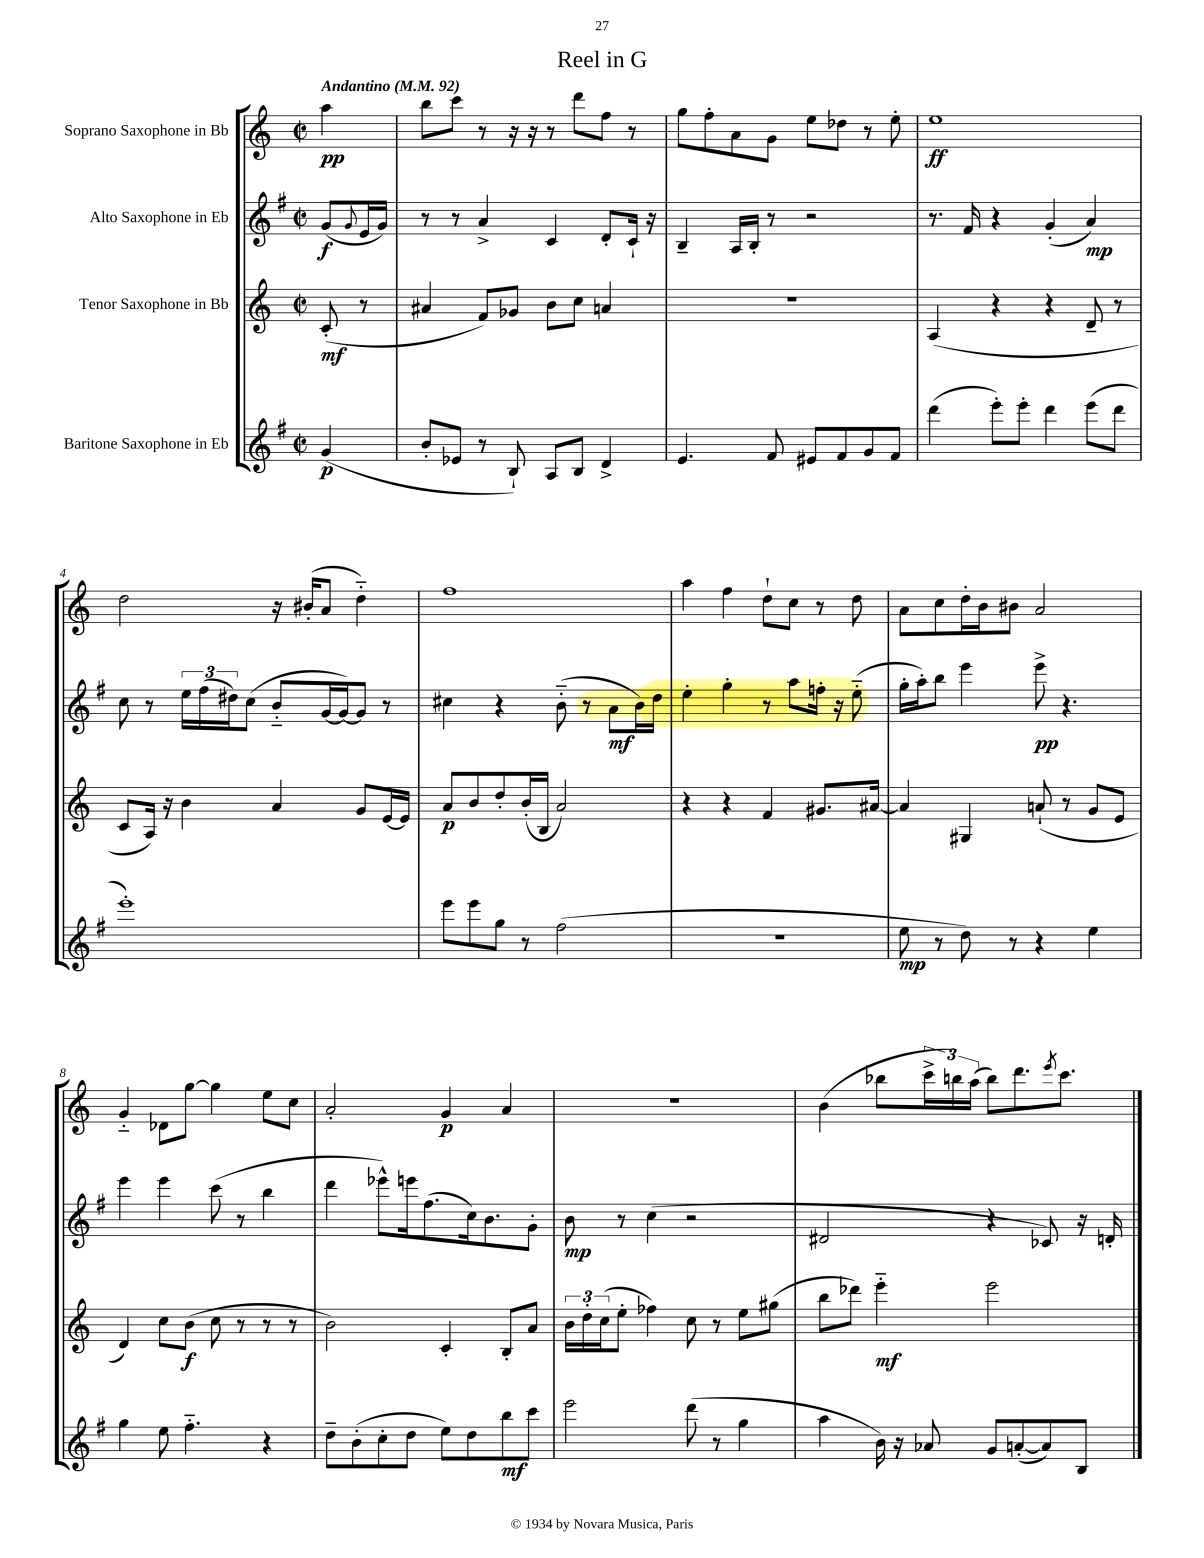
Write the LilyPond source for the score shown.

\header { title = "Reel in G" }
<<
\new StaffGroup <<
\new Staff = "s0" \with { instrumentName = "Soprano Saxophone in Bb" } {
    \clef treble \key c \major \defaultTimeSignature \time 2/2 \partial 4 \tempo "Andantino" 4 = 92
    a''4\pp |
    b''8 c'''8 r8 r16 r16 r8 d'''8 f''8 r8 |
    g''8 f''8-. a'8 g'8 e''8 des''8 r8 e''8-. |
    e''1\ff |
    d''2 r16 bis'16-.( a'8 d''4-_) |
    f''1 |
    a''4 f''4 d''8-! c''8 r8 d''8 |
    a'8 c''8 d''16-. b'16 bis'8 a'2 |
    g'4-_ des'8 g''8~ g''4 e''8 c''8 |
    a'2-. g'4\p a'4 |
    R1 |
    b'4( bes''8 \tuplet 3/2 { c'''16-> b''16) a''16( } b''8) d'''8. \acciaccatura { e'''8 } c'''8. \bar "|." |
}
\new Staff = "s1" \with { instrumentName = "Alto Saxophone in Eb" } {
    \clef treble \key g \major \defaultTimeSignature \time 2/2 \partial 4
    g'8\f( \appoggiatura { g'8 } e'16 g'16) |
    r8 r8 a'4-> c'4 d'8-. c'16-! r16 |
    b4-- a16 b16-. r8 r2 |
    r8. fis'16 r4 g'4-.( a'4\mp) |
    c''8 r8 \tuplet 3/2 { e''16 fis''16( dis''16) } c''8( b'8-_ g'16~ g'16~) g'8 r8 |
    cis''4 r4 b'8-_( r8 a'8\mf b'16) d''16 |
    e''4-. g''4-. r8 a''8 f''16-. r16 e''8-_( |
    g''16-. a''16-.) b''8 e'''4 e'''8->\pp r4. |
    e'''4 e'''4 c'''8( r8 b''4 |
    d'''4 ees'''8-^) e'''16 fis''8.( c''16) b'8. g'8-. |
    b'8\mp r8 c''4( r2 |
    dis'2 r4 ces'8) r16 d'16-. \bar "|." |
}
\new Staff = "s2" \with { instrumentName = "Tenor Saxophone in Bb" } {
    \clef treble \key c \major \defaultTimeSignature \time 2/2 \partial 4
    c'8-.\mf( r8 |
    ais'4 f'8) ges'8 b'8 c''8 a'4 |
    R1 |
    a4( r4 r4 d'8-- r8 |
    c'8 a16) r16 b'4 a'4 g'8 e'16~ e'16 |
    a'8\p b'8 d''8-. b'16-.( b16 a'2) |
    r4 r4 f'4 gis'8. ais'16~ |
    ais'4 gis4 a'8-!( r8 g'8 e'8 |
    d'4) c''8 b'8\f( c''8 r8 r8 r8 |
    b'2) c'4-. b8-. a'8 |
    \tuplet 3/2 { b'16 d''16-. c''16( } e''8-. fes''4) c''8 r8 e''8 gis''8( |
    b''8 des'''8) e'''4-_\mf e'''2 \bar "|." |
}
\new Staff = "s3" \with { instrumentName = "Baritone Saxophone in Eb" } {
    \clef treble \key g \major \defaultTimeSignature \time 2/2 \partial 4
    g'4\p( |
    b'8-. ees'8 r8 b8-!) a8 b8 d'4-> |
    e'4. fis'8 eis'8 fis'8 g'8 fis'8 |
    d'''4( e'''8-.) e'''8-. d'''4 e'''8( d'''8 |
    e'''1-.) |
    e'''8 e'''8 g''8 r8 fis''2( |
    R1 |
    e''8\mp r8 d''8) r8 r4 e''4 |
    g''4 e''8 fis''4.-_ r4 |
    d''8-- b'8-.( c''8-. d''8 e''8) d''8 b''8\mf c'''8 |
    e'''2 d'''8( r8 g''4 |
    a''4 b'16) r16 aes'8 g'8 a'8~-.( a'8) b8 \bar "|." |
}
>>
>>
